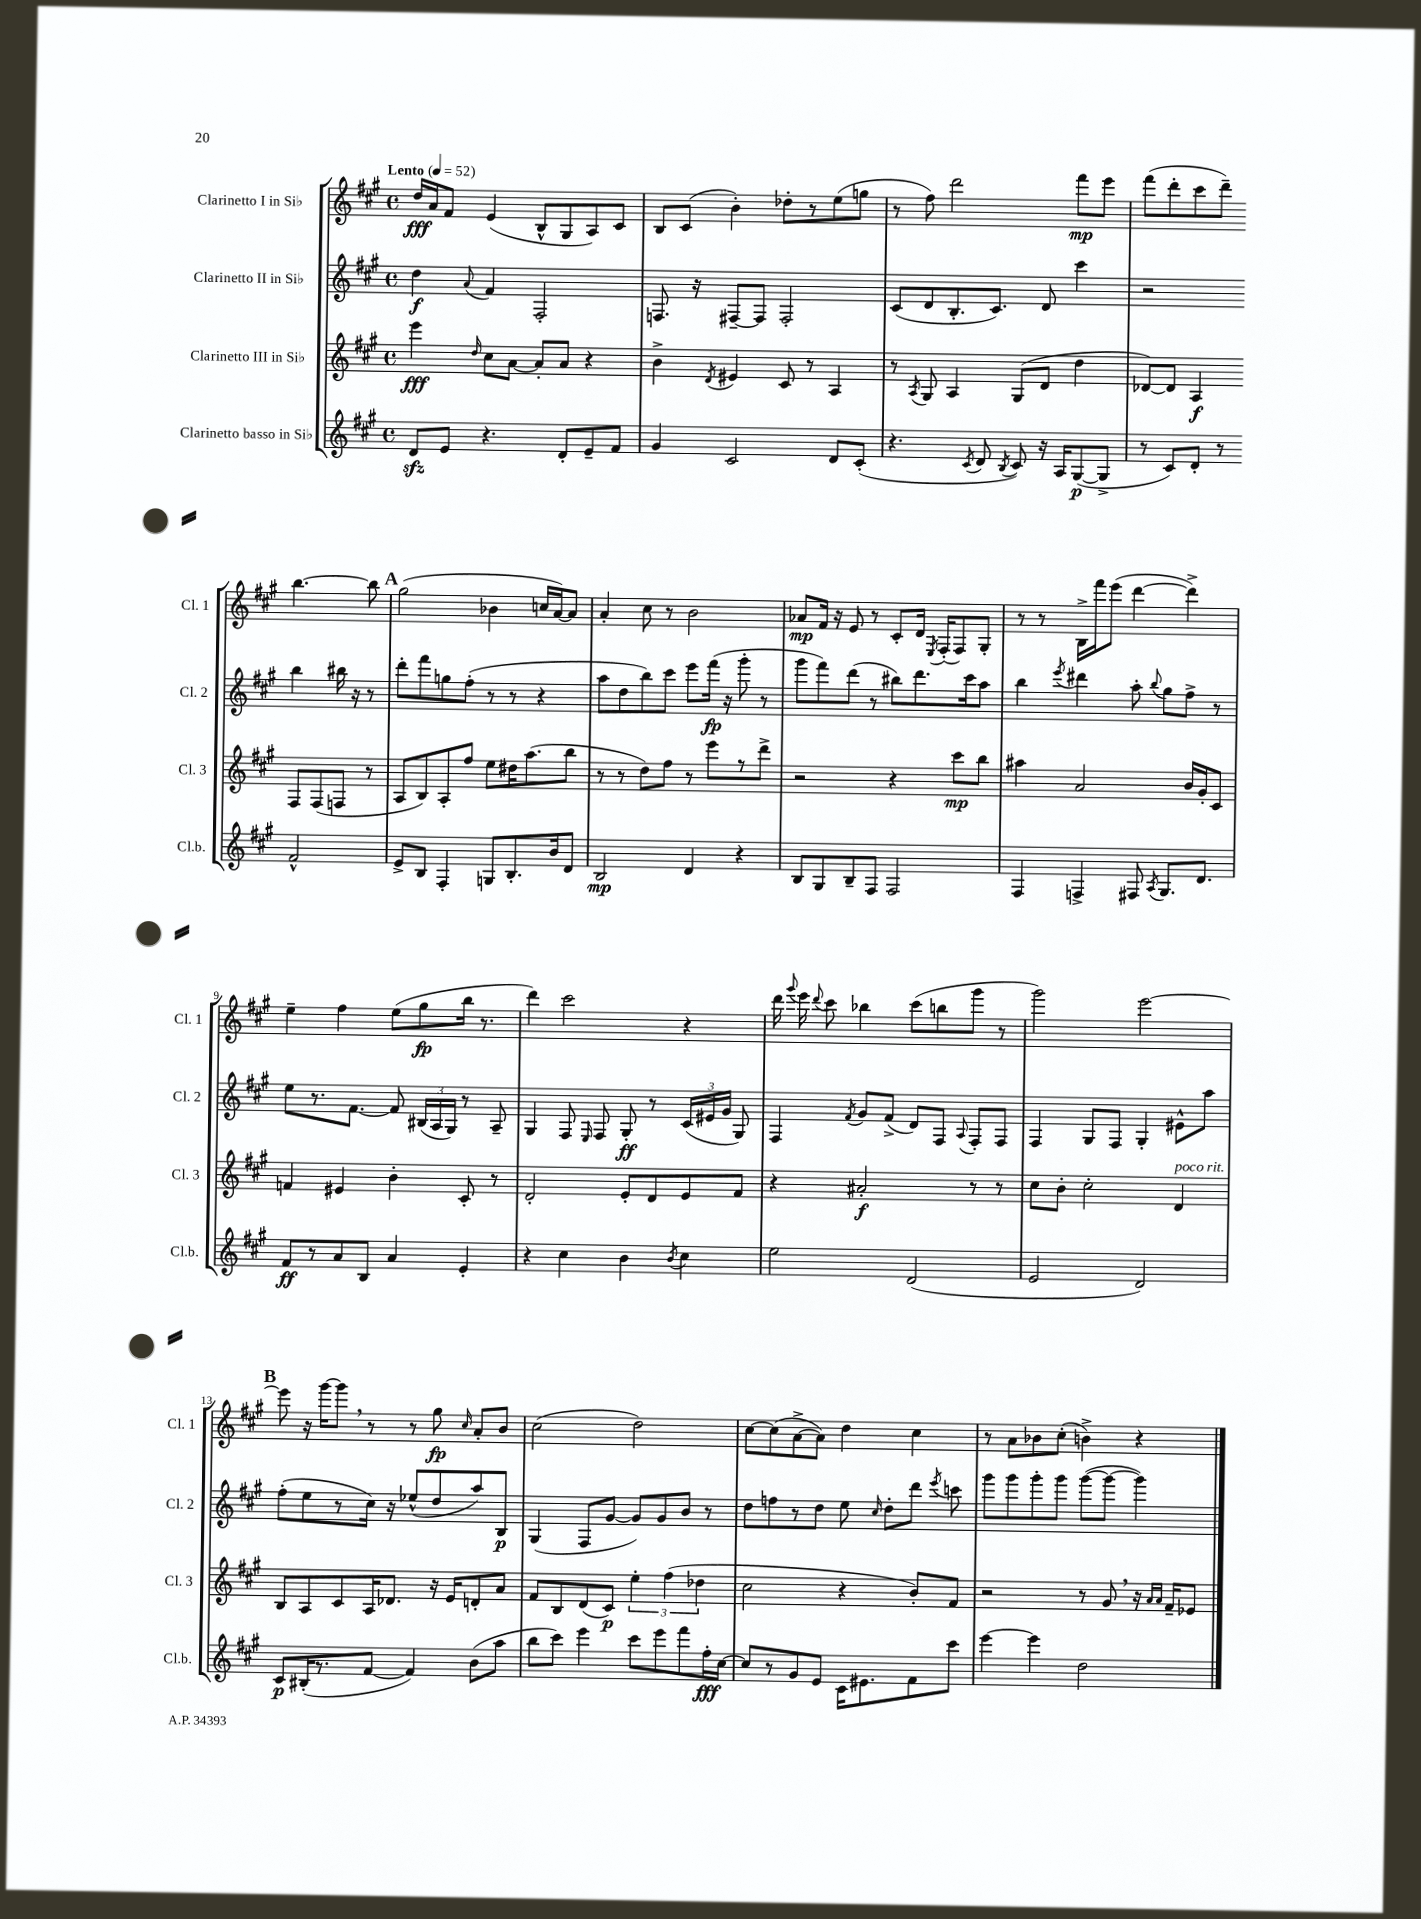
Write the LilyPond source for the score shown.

<<
\new StaffGroup <<
\new Staff = "s0" \with { instrumentName = "Clarinetto I in Sib" shortInstrumentName = "Cl. 1" } {
    \clef treble \key a \major \defaultTimeSignature \time 4/4 \tempo "Lento" 4 = 52
    \autoBeamOff d''16[\fff a'16 fis'8] e'4( b8[-^ gis8 a8) cis'8] |
    b8[ cis'8]( b'4-.) des''8[-. r8 e''8( g''8] |
    r8 fis''8) d'''2 fis'''8[\mp e'''8] |
    fis'''8[( d'''8-. cis'''8 d'''8]--) b''4.~ b''8 |
    \mark \markup { \bold "A" } gis''2( bes'4 c''16[ a'16~) a'8] |
    a'4-. cis''8 r8 b'2 |
    aes'8[\mp fis'16] r16 e'8 r8 cis'8[-. d'16] \acciaccatura { e8 } fis16[-.( fis8) gis8]-. |
    r8 r8 b16[-> fis'''16 e'''8]( d'''4~ d'''4->) |
    e''4-- fis''4 e''8[( gis''8\fp b''16] r8. |
    d'''4) cis'''2 r4 |
    d'''16 \appoggiatura { gis'''8 } e'''16 \appoggiatura { d'''8 } cis'''8 bes''4 cis'''8[( b''8 gis'''8] r8 |
    gis'''2) e'''2~ |
    \mark \markup { \bold "B" } e'''8 r16 gis'''16[~ gis'''8] \breathe r8 r8 gis''8\fp \grace { cis''16 } a'8[-. b'8] |
    cis''2( d''2) |
    cis''8[~ cis''8( a'8~-> a'8]) d''4 cis''4 |
    r8 a'8[ bes'8 cis''8]-.( b'4->) r4 \bar "|." |
}
\new Staff = "s1" \with { instrumentName = "Clarinetto II in Sib" shortInstrumentName = "Cl. 2" } {
    \clef treble \key a \major \defaultTimeSignature \time 4/4
    \autoBeamOff d''4\f \appoggiatura { a'8 } fis'4 fis2-. |
    f8. r16 fis8[~-- fis8] fis2-. |
    cis'8[( d'8 b8.-. cis'8.]) d'8 cis'''4 |
    r2 b''4 bis''16 r16 r8 |
    \mark \markup { \bold "A" } d'''8[-. fis'''8 g''8 fis''8]-.( r8 r8 r4 |
    a''8[ d''8 b''8) cis'''8] e'''8[ fis'''16]\fp( r16 gis'''8-. r8 |
    gis'''8[ fis'''8) d'''8]( r8 bis''8[) d'''8. cis'''16 a''8] |
    b''4 \acciaccatura { e'''8 } dis'''4 a''8-. \appoggiatura { b''8 } gis''8[ fis''8]-> r8 |
    e''8[ r8. fis'8.]~ fis'8 \tuplet 3/2 { bis16[( a16 gis16]) } r8 a8-- |
    gis4 fis8 \grace { e16 } fis8 gis8-.\ff r8 \tuplet 3/2 { cis'16[( eis'16 gis'16] } gis8) |
    fis4 \acciaccatura { fis'8 } gis'8[ fis'8]->( d'8[) fis8] \appoggiatura { a8 } fis8[-. fis8] |
    fis4 gis8[ fis8] gis4-. eis'8[-^ a''8] |
    \mark \markup { \bold "B" } fis''8[-.( e''8 r8 cis''16]) r16 ees''8[-^( d''8 a''8) b8]\p |
    gis4( fis8[ gis'8]~ gis'8[) gis'8 b'8] r8 |
    d''8[ f''8 r8 d''8] e''8 \grace { cis''16 } d''8[-. d'''8] \acciaccatura { e'''8 } c'''8 |
    gis'''8[ gis'''8 gis'''8-. gis'''8] gis'''8[~( gis'''8]~ gis'''4) \bar "|." |
}
\new Staff = "s2" \with { instrumentName = "Clarinetto III in Sib" shortInstrumentName = "Cl. 3" } {
    \clef treble \key a \major \defaultTimeSignature \time 4/4
    \autoBeamOff e'''4\fff \grace { d''16 } cis''8[ a'8]~ a'8[-. a'8] r4 |
    b'4-> \acciaccatura { d'8 } eis'4 cis'8 r8 a4 |
    r8 \acciaccatura { a8 } gis8 a4 gis8[( d'8] d''4 |
    des'8[~) des'8] a4\f fis8[ fis8( f8] r8 |
    \mark \markup { \bold "A" } a8[ b8) a8-. fis''8] e''8[ dis''16 a''8.( b''8] |
    r8 r8 d''8[) fis''8] r8 e'''8[ r8 d'''8]-> |
    r2 r4 cis'''8[\mp b''8] |
    ais''4 a'2 b'16[ gis'16-. cis'8] |
    f'4 eis'4 b'4-. cis'8-. r8 |
    d'2-. e'8[-. d'8 e'8 fis'8] |
    r4 ais'2-.\f r8 r8 |
    cis''8[ b'8]-. cis''2-. d'4^\markup { \italic "poco rit." } |
    \mark \markup { \bold "B" } b8[ a8 cis'8 a16 des'8.] r16 e'16[ d'8-. a'8] |
    fis'8[ b8 d'8( cis'8]\p) \tuplet 3/2 { e''4-. fis''4( des''4 } |
    cis''2 r4 b'8[-.) fis'8] |
    r2 r8 gis'8 \breathe r16 \grace { a'16[ a'16] } fis'16[-- ees'8] \bar "|." |
}
\new Staff = "s3" \with { instrumentName = "Clarinetto basso in Sib" shortInstrumentName = "Cl.b." } {
    \clef treble \key a \major \defaultTimeSignature \time 4/4
    \autoBeamOff d'8[\sfz e'8] r4. d'8[-. e'8-- fis'8] |
    gis'4 cis'2 d'8[ cis'8]-.( |
    r4. \acciaccatura { cis'8 } d'8 \acciaccatura { b8 } cis'8) r16 a16[ gis8~\p( gis8]-> |
    r8 cis'8[) d'8]-. r8 fis'2-^ |
    \mark \markup { \bold "A" } e'8[-> b8] fis4-. g8[ b8.-. b'16 d'8] |
    b2\mp d'4 r4 |
    b8[ gis8 b8-- fis8] fis2 |
    fis4 f4-> fis8 \acciaccatura { a8 } gis8.[ d'8.] |
    fis'8[\ff r8 a'8 b8] a'4 e'4-. |
    r4 cis''4 b'4 \acciaccatura { b'8 } cis''4 |
    e''2 d'2( |
    e'2 d'2) |
    \mark \markup { \bold "B" } cis'8[\p bis16-.( r8. fis'8]~ fis'4) b'8[( a''8] |
    b''8[ cis'''8]) e'''4 cis'''8[ e'''8 fis'''8 fis''16-.\fff cis''16]~ |
    cis''8[ r8 gis'8 e'8] cis'16[ eis'8. fis'8 cis'''8] |
    e'''4~ e'''4 d''2 \bar "|." |
}
>>
>>
